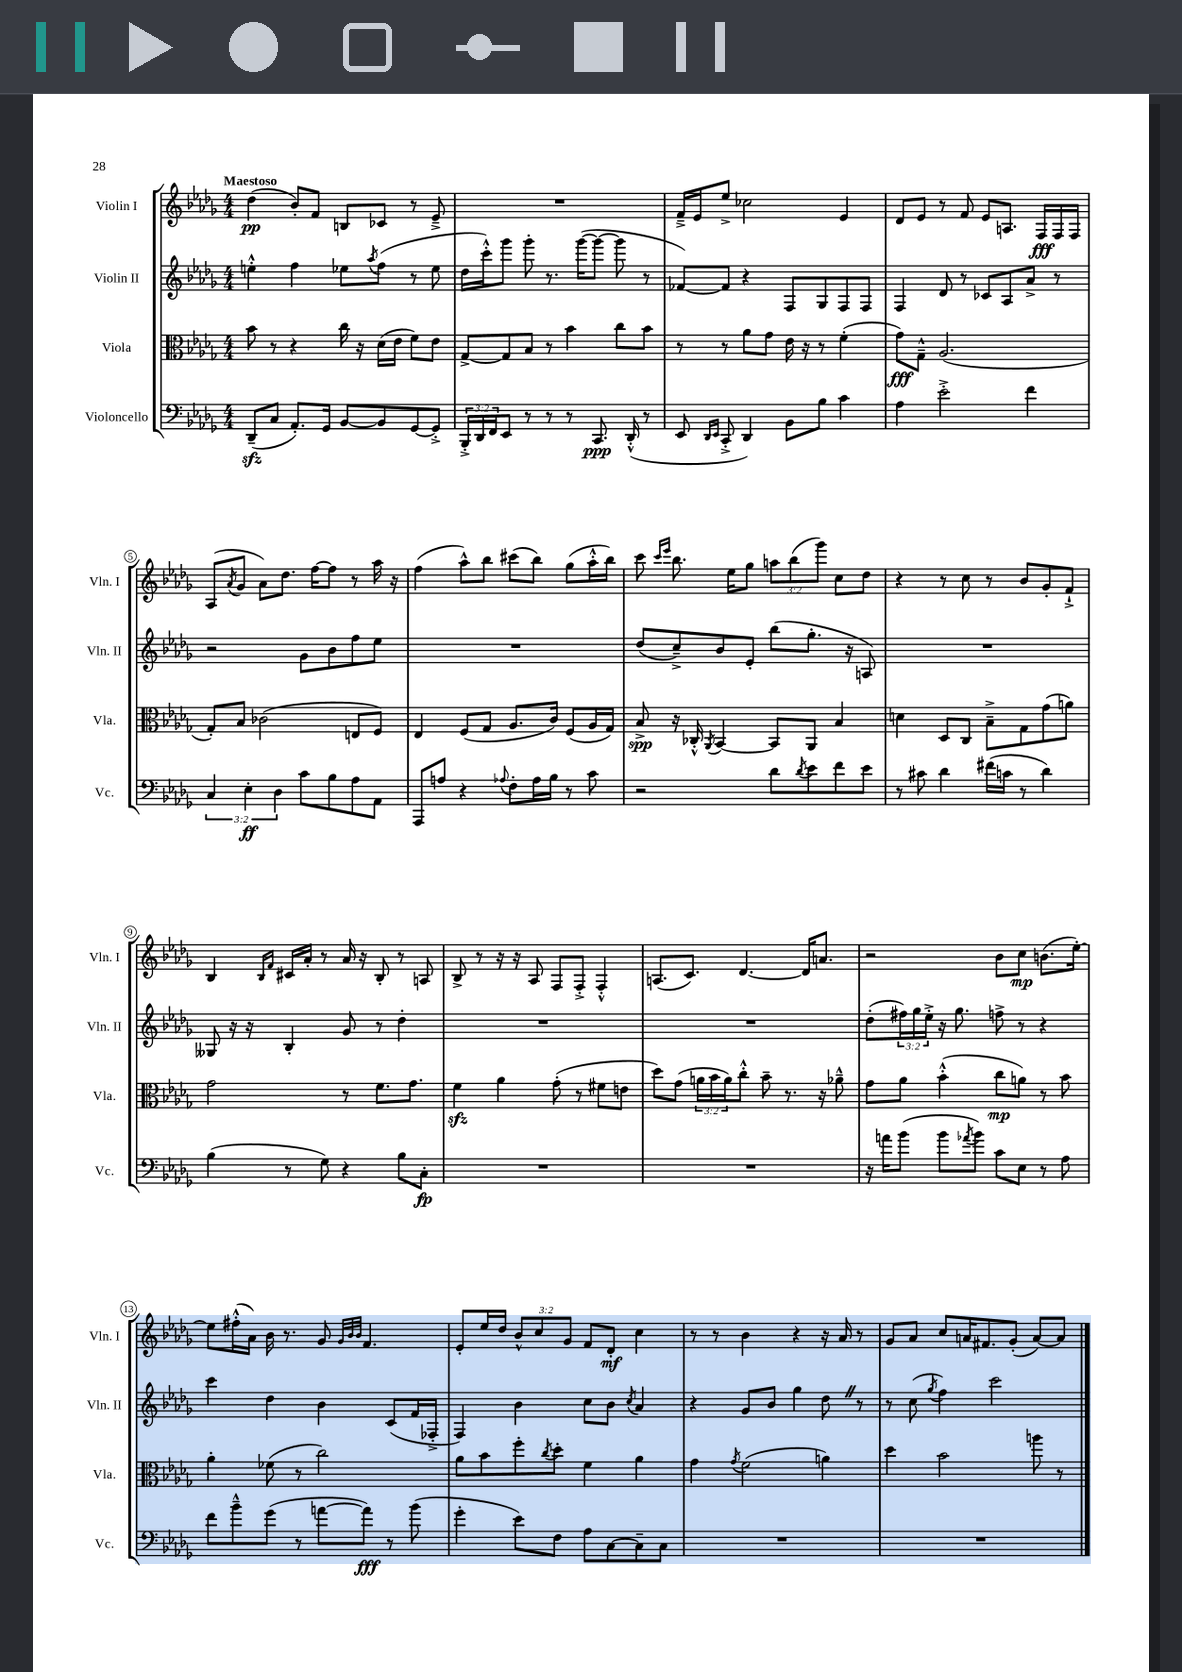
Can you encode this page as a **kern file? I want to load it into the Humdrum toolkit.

**kern	**dynam	**kern	**dynam	**kern	**kern	**dynam
*part4	*part4	*part3	*part3	*part2	*part1	*part1
*staff4	*staff4	*staff3	*staff3	*staff2	*staff1	*staff1
*I"Violoncello	*	*I"Viola	*	*I"Violin II	*I"Violin I	*
*I'Vc.	*	*I'Vla.	*	*I'Vln. II	*I'Vln. I	*
*clefF4	*	*clefC3	*	*clefG2	*clefG2	*
*k[b-e-a-d-g-]	*	*k[b-e-a-d-g-]	*	*k[b-e-a-d-g-]	*k[b-e-a-d-g-]	*
*M4/4	*	*M4/4	*	*M4/4	*M4/4	*
=1	=1	=1	=1	=1	=1	=1
!	!	!	!	!	!LO:TX:a:B:t=Maestoso	!
(8DD-zz~/L	.	8b-\	.	4een'^^\	(4dd-\	pp
8C/J	.	8r	.	.	.	.
8.AA-'/L)	.	4r	.	4ff\	8b-'/L)	.
.	.	.	.	.	8f/J	.
16GG-/Jk	.	.	.	.	.	.
[8BB-/L	.	16cc\	.	8ee-X\L	8Bn/L	.
.	.	16r	.	.	.	.
.	.	.	.	8qaa-/	.	.
8BB-/]	.	(16d-\LL	.	(8ff\J	8c-X/J	.
.	.	16e-\JJ	.	.	.	.
[8GG-/	.	8f\L)	.	8r	8r	.
8GG-'^/J]	.	8e-\J	.	8ee-\	8e-~^/	.
=2	=2	=2	=2	=2	=2	=2
24BBB-'^/LL	.	[8G-^/L	.	16dd-\LL	1r	.
24DD-/	.	.	.	.	.	.
.	.	.	.	16ccc'^^\J)	.	.
24FF/J	.	.	.	.	.	.
8EE-/J	.	8G-/]	.	8ggg-\J	.	.
8r	.	8B-/J	.	8ggg-'\	.	.
8r	.	8r	.	8.r	.	.
8r	.	4b-\	.	.	.	.
.	.	.	.	([16ggg-\KL	.	.
8.CC/	ppp	.	.	8ggg-\J_	.	.
.	.	8cc\L	.	8ggg-\]	.	.
(16DD-'^^/	.	.	.	.	.	.
8r	.	8b-\J	.	8r	.	.
=3	=3	=3	=3	=3	=3	=3
8EE-/	.	8r	.	[8f-X/L)	16f~^/LL	.
.	.	.	.	.	16e-/J	.
16qqDD-/LL	.	.	.	.	.	.
16qqEE-/JJ	.	.	.	.	.	.
8CC'^/	.	8r	.	8f-/J]	8ee-^/J	.
4DD-/)	.	8a-\L	.	4r	2cc-X\	.
.	.	8g-\J	.	.	.	.
8BB-\L	.	16e-\	.	8F/L	.	.
.	.	16r	.	.	.	.
8B-\J	.	8r	.	8G-/	.	.
4c\	.	(4f'\	.	8F/	4e-/	.
.	.	.	.	8F/J	.	.
=4	=4	=4	=4	=4	=4	=4
4A-\	.	8g-\L)	fff	4F/	8d-/L	.
.	.	8G-~^^\J	.	.	8e-/J	.
2e-'^\	.	(2.A-/	.	8d-/	8r	.
.	.	.	.	8r	8f/	.
.	.	.	.	8c-X/L	8e-/L	.
.	.	.	.	8A-/	8.An/J	.
4f\	.	.	.	8a-^/J	.	.
.	.	.	.	.	16F/LL	fff
.	.	.	.	8r	16F/	.
.	.	.	.	.	16F/JJ	.
!!LO:LB:g=z
=5	=5	=5	=5	=5	=5	=5
6C/	.	8G-'/L)	.	2r	(8A-/L	.
.	.	.	.	.	8qa-/	.
.	.	8B-/J	.	.	8g-/J	.
6E-'\	ff	.	.	.	.	.
.	.	(2c-X\	.	.	8a-\L)	.
6D-\	.	.	.	.	.	.
.	.	.	.	.	8.dd-\J	.
8c\L	.	.	.	8g-\L	.	.
.	.	.	.	.	[16ff\KL	.
8B-\	.	.	.	8b-\	8ff\J]	.
8A-\	.	8En/L	.	8ff\	8r	.
8AA-\J	.	8F/J)	.	8ee-\J	16aa-\	.
.	.	.	.	.	16r	.
=6	=6	=6	=6	=6	=6	=6
8AAA-/L	.	4E-/	.	1r	(4ff\	.
8An/J	.	.	.	.	.	.
4r	.	(8F/L	.	.	8aa-^^\L)	.
.	.	8G-/J	.	.	8bb-\J	.
8qqA-X/	.	.	.	.	.	.
8F'\L	.	8.A-/L	.	.	(8ccc#X\L	.
16A-\L	.	.	.	.	8bb-\J)	.
16B-\JJ	.	16c/Jk)	.	.	.	.
8r	.	(8F/L	.	.	(8gg-\L	.
8c\	.	16A-/L	.	.	16aa-'^^\L	.
.	.	16G-/JJ)	.	.	16bb-\JJ)	.
=7	=7	=7	=7	=7	=7	=7
2r	.	8B-^/	spp	(8dd-/L	8ccc\	.
.	.	.	.	.	16qqccc/LL	.
.	.	.	.	.	16qqeee-/JJ	.
.	.	16r	.	8cc~^/)	8.bb-\	.
.	.	16C-X'^^/	.	.	.	.
.	.	8qAA-/	.	.	.	.
.	.	[4BB-/	.	8b-/	.	.
.	.	.	.	.	16ee-\KL	.
.	.	.	.	8e-'/J	8gg-\J	.
8d-\L	.	8BB-/L]	.	(8bb-\L	12aan\L	.
.	.	.	.	.	(12bb-\	.
8qd-/	.	.	.	.	.	.
8e-\	.	8AA-/J	.	8.gg-'\J	.	.
.	.	.	.	.	12ggg-\J)	.
8f\	.	4B-/	.	.	8cc\L	.
.	.	.	.	16r	.	.
8e-\J	.	.	.	8An/)	8dd-\J	.
=8	=8	=8	=8	=8	=8	=8
8r	.	4dn\	.	1r	4r	.
8c#X\	.	.	.	.	.	.
4d-\	.	8D-/L	.	.	8r	.
.	.	8C/J	.	.	8cc\	.
(16f#X\LL	.	8B-~^\L	.	.	8r	.
16cn\JJ	.	.	.	.	.	.
8r	.	8G-\	.	.	8b-/L	.
4d-\)	.	(8g-\	.	.	8g-'/	.
.	.	8an\J)	.	.	8f`^/J	.
!!LO:LB:g=z
=9	=9	=9	=9	=9	=9	=9
(4B-\	.	2g-\	.	8G--X/	4B-/	.
.	.	.	.	16r	.	.
.	.	.	.	16r	.	.
.	.	.	.	.	16qqB-/LL	.
.	.	.	.	.	16qqf/JJ	.
8r	.	.	.	4B-'/	16c#X/LL	.
.	.	.	.	.	16a-'/JJ	.
8G-\)	.	.	.	.	8r	.
4r	.	8r	.	8g-/	16a-/	.
.	.	.	.	.	16r	.
.	.	8.f\L	.	8r	8B-'/	.
8B-\L	.	.	.	4dd-'\	8r	.
.	.	8.g-\J	.	.	.	.
8C'\J	fp	.	.	.	8An/	.
=10	=10	=10	=10	=10	=10	=10
1r	.	4fzz\	.	1r	8B-^/	.
.	.	.	.	.	8r	.
.	.	4a-\	.	.	16r	.
.	.	.	.	.	16r	.
.	.	.	.	.	8A-/	.
.	.	(8g-'\	.	.	8F/L	.
.	.	8r	.	.	8F'^/J	.
.	.	8f#X\L	.	.	4F'^^/	.
.	.	8en\J	.	.	.	.
=11	=11	=11	=11	=11	=11	=11
1r	.	8dd-\L)	.	1r	(8.An/L	.
.	.	(8g-\J	.	.	.	.
.	.	.	.	.	8.c/J)	.
.	.	24an\LL	.	.	.	.
.	.	24b-\	.	.	.	.
.	.	24a\J)	.	.	.	.
.	.	8cc'^^\J	.	.	[4.d-/	.
.	.	8b-~\	.	.	.	.
.	.	8.r	.	.	.	.
.	.	.	.	.	16d-/KL]	.
.	.	16r	.	.	8.an/J	.
.	.	8a-X~^^\	.	.	.	.
=12	=12	=12	=12	=12	=12	=12
16r	.	8g-\L	.	(8dd-'\L	2r	.
16an\KL	.	.	.	.	.	.
(8b-\J	.	8a-\J	.	24ff#X\L)	.	.
.	.	.	.	24gg-\	.	.
.	.	.	.	24ee-'^\JJ	.	.
8b-\L	.	(4b-'^^\	.	16r	.	.
.	.	.	.	8.gg-\	.	.
8qa-X/	.	.	.	.	.	.
8b-\J)	.	.	.	.	.	.
8c\L	.	8cc\L	mp	8ffn^\	8b-\L	.
8E-\J	.	8an\J)	.	8r	8cc\J	mp
8r	.	8r	.	4r	(8.bn\L	.
8A-\	.	8b-\	.	.	.	.
.	.	.	.	.	[16ee-'\Jk)	.
!!LO:LB:g=z
=13	=13	=13	=13	=13	=13	=13
8f\L	.	4a-'\	.	4ccc\	8ee-\L]	.
8b-~^^\	.	.	.	.	(16ff#X'^^\L	.
.	.	.	.	.	16a-\JJ)	.
(8g-\J	.	(8f-X\	.	4dd-\	16b-\	.
.	.	.	.	.	8.r	.
8r	.	8r	.	.	.	.
[8an\L	.	2cc\)	.	4b-\	8g-/	.
.	.	.	.	.	32qqg-/LLL	.
.	.	.	.	.	32qqb-/	.
.	.	.	.	.	32qqb-/JJJ	.
8a\J])	fff	.	.	.	4.f/	.
8r	.	.	.	(8c/L	.	.
(8b-\	.	.	.	16f/L	.	.
.	.	.	.	16F-X'^/JJ	.	.
=14	=14	=14	=14	=14	=14	=14
4g-'\	.	8a-\L	.	4F/)	8e-'/L	.
.	.	8b-\	.	.	16ee-/L	.
.	.	.	.	.	16dd-/JJ	.
8e-\L)	.	8ff'\	.	4b-\	12b-^^/L	.
.	.	.	.	.	12cc/	.
.	.	8qcc/	.	.	.	.
8F\J	.	8dd-'\J	.	.	.	.
.	.	.	.	.	12g-/J	.
8A-\L	.	4f\	.	8cc\L	8f/L	.
[8C\	.	.	.	8b-\J	8d-'/J	mf
.	.	.	.	8qcc/	.	.
8C~\]	.	4a-\	.	4a-/	4cc\	.
8C\J	.	.	.	.	.	.
=15	=15	=15	=15	=15	=15	=15
1r	.	4g-\	.	4r	8r	.
.	.	.	.	.	8r	.
.	.	8qg-/	.	.	.	.
.	.	(2f\	.	8g-/L	4b-\	.
.	.	.	.	8b-/J	.	.
.	.	.	.	4gg-\	4r	.
.	.	4an\)	.	8dd-Z\	16r	.
.	.	.	.	.	16a-/	.
.	.	.	.	8r	8r	.
=16	=16	=16	=16	=16	=16	=16
1r	.	4dd-\	.	8r	8g-/L	.
.	.	.	.	(8cc\	8a-/J	.
.	.	.	.	8qgg-/	.	.
.	.	2b-\	.	4ff\)	8cc/L	.
.	.	.	.	.	16an/K	.
.	.	.	.	.	8.f#X/	.
.	.	.	.	2ccc\	.	.
.	.	.	.	.	(8g-'/J	.
.	.	8aan\	.	.	[8a/L)	.
.	.	8r	.	.	8a/J]	.
==	==	==	==	==	==	==
*-	*-	*-	*-	*-	*-	*-
